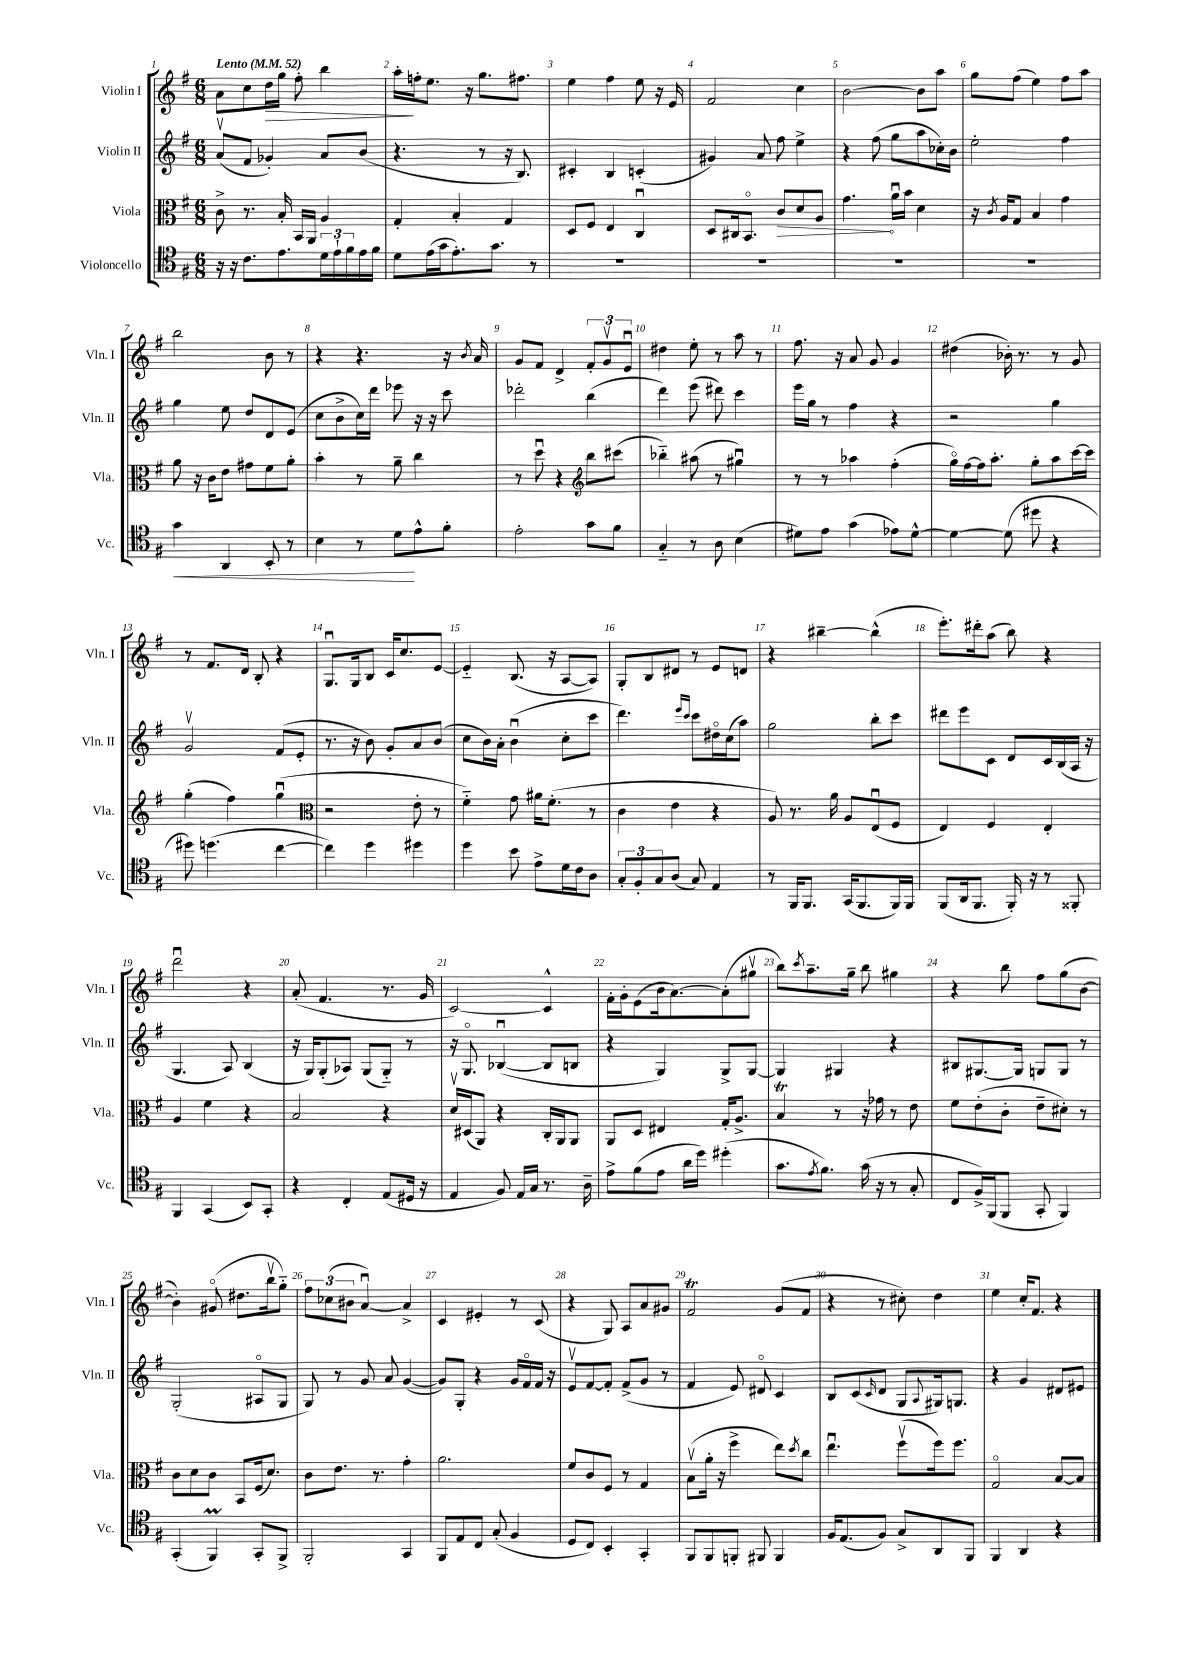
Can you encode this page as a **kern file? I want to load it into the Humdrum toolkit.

**kern	**kern	**kern	**kern
*staff4	*staff3	*staff2	*staff1
*clefC4	*clefC3	*clefG2	*clefG2
*k[f#]	*k[f#]	*k[f#]	*k[f#]
*M6/8	*M6/8	*M6/8	*M6/8
*MM52	*MM52	*MM52	*MM52
16r	8c^	(8av	8a
16r	.	.	.
8.c	8.r	8f#	8cc
.	.	4g-')	16dd
8.e	16B'	.	16gg
.	16BB	.	8ff#'
.	16AA	.	.
24d	4A	8a	4bb
24e`	.	.	.
24f#	.	.	.
16e	.	(8b	.
16f#	.	.	.
=	=	=	=
8d	4G'	4.r	16aa'
.	.	.	16ff'
(16e	.	.	8.ee
16g	.	.	.
8.e')	4B'	.	.
.	.	.	16r
.	.	8r	8.gg
8.g	.	.	.
.	4G	16r	.
.	.	8.B)	8.ff#
8r	.	.	.
=	=	=	=
2.r	8D	4c#'	4ee
.	8F#	.	.
.	4E	4B	4ff#
.	4Cu	(4c'	8ee
.	.	.	16r
.	.	.	16e
=	=	=	=
2.r	8D	4g#)	2f#
.	16C#	.	.
.	8.BBo	.	.
.	.	8a	.
.	8c	8ff#	.
.	8d	4ee^	4cc
.	8A	.	.
=	=	=	=
2.r	4.g	4r	[2b
.	.	(8ff#	.
.	16au	8gg	.
.	16b	.	.
.	4d	8aa	8b]
.	.	16cc-')	8aa
.	.	16b	.
=	=	=	=
2.r	16r	2ee'	8gg
.	8qc	.	.
.	16A	.	.
.	8G	.	(8ff#
.	4B	.	4ee)
.	4g	4ff#	8ff#
.	.	.	8aa
=	=	=	=
4g	8a	4gg	2bb
.	16r	.	.
.	16c	.	.
4AA	8e	8ee	.
.	8g#	8dd	.
8BB'	8f#	8d	8b
8r	8a'	(8e	8r
=	=	=	=
4B	4b'	8cc	4r
.	.	8b^	.
8r	8r	16cc)	4.r
.	.	16ddd	.
8d	8a~	8eee-	.
8e^^	4cc	16r	.
.	.	16r	.
8f#'	.	8ccc	16r
.	.	.	8qb
.	.	.	16a
=	=	=	=
2e'	8r	2ddd-'	8g
.	8ddu	.	8f#
.	4r	.	4d^
*	*clefG2	*	*
8g	8bb	(4bb	12f#'
.	.	.	12gv
8f#	(8ccc#	.	.
.	.	.	12eu
=	=	=	=
4G'~	4bb-'~)	4ddd)	4dd#
8r	(8aa#	(8eee	8ee'
8A	8r	8ddd#)	8r
(4B	4gg#u)	4ccc	8aa
.	.	.	8r
=	=	=	=
8d#)	8r	16eee	8.ff#
.	.	16gg	.
8e	8r	8r	.
.	.	.	16r
(4g	4aa-	4ff#	8a
.	.	.	8g
8e-)	(4ff#'	4r	4g
[8d#^^	.	.	.
=	=	=	=
4d#_	16ggo)	2r	(4dd#
.	[16ff#	.	.
.	16ff#]	.	.
.	8.aa'	.	.
(8d#]	.	.	16b-')
.	.	.	8.r
8dd#	8gg'	.	.
4r	8aa	4gg	8r
.	[16ccc	.	8g
.	16ccc]	.	.
=	=	=	=
8dd#)	(4gg'	2gv	8r
(4.dd	.	.	8.f#
.	4ff#)	.	.
.	.	.	16d
.	.	.	8B'
[4cc	(4ggu	(8f#	4r
.	.	8e'	.
=	=	=	=
*	*clefC3	*	*
4cc])	2r	8.r	8.Gu
.	.	16r	16G
4dd	.	8b)	8B
.	.	8g'	16c
.	.	.	8.cc
4dd#	8e'	8a	.
.	8r	(8b	[8e
=	=	=	=
4dd	4f#'~)	8cc	4e'~]
.	.	16b)	.
.	.	16a'	.
8b	8g	(4bu	(8.B
8e^	16a#	.	.
.	(8.f#'	.	16r
16d	.	8cc'	[8A
16c	.	.	.
8A	8r	8ccc	8A])
=	=	=	=
12G'	4c	4.ddd)	8G'
12F#'	.	.	.
.	.	.	8B
12G	.	.	.
(8A	4e	.	8d#
.	.	16qqeee	.
.	.	16qqccc	.
8G)	.	8ccc	8r
4E	4r	16dd#o	8e
.	.	(16cc	.
.	.	8aa)	8d
=	=	=	=
8r	8A)	2gg	4r
16FF#	8.r	.	.
8.FF#	.	.	.
.	.	.	[4bb#~
.	16a	.	.
(16GG	8A	.	.
8.FF#	.	.	.
.	(8Eu	8bb'	(4bb#^^]
16FF#)	8F#	8ccc	.
16FF#	.	.	.
=	=	=	=
(8FF#	4E)	8ddd#	8.eee')
16AA	.	8eee	.
8.FF#	.	.	16ddd#'
.	4F#	8c	(8aa
16FF#')	.	8d	8bb)
16r	.	.	.
8r	4E'	16c	4r
.	.	(16B	.
8FF##'	.	16A	.
.	.	16r	.
=	=	=	=
4FF#	4A	4.G	2dddu
(4GG	4f#	.	.
.	.	8A)	.
8BB)	4r	(4B	4r
8GG'	.	.	.
=	=	=	=
4r	2B	16r	(8a'
.	.	16G)	.
.	.	(8G'	4.f#
4C'	.	8A-)	.
.	.	(8G	.
(8E	4r	8G'~)	8.r
16D#	.	8r	.
16r	.	.	16g
=	=	=	=
4E	16dv	16r	[2c)
.	(16D#	8.Go	.
.	8AA)	.	.
8F#)	4r	([4B-u	.
16E	.	.	.
16G	.	.	.
8.r	16C'	8B-]	4c^^]
.	16AA	.	.
.	8AA	8B	.
16A~	.	.	.
=	=	=	=
8e^	8AA	4r	16f#'
.	.	.	16g'
(8f#	8D	.	(8e
8e	4E#	4G)	16b
.	.	.	[8.a)
16a	.	.	.
16dd)	.	.	.
(4dd#'	16G'	8G^	(8a']
.	8.A^	.	.
.	.	[8G	8gg#v
=	=	=	=
8.g	4B	4G]	8bb)
.	.	.	8qccc
.	.	.	8.aa~
8qe	.	.	.
8.f#)	.	.	.
.	8r	4G#	.
.	.	.	16gg~
(16g	16r	.	8bb
16r	16g-	.	.
8r	8r	4r	4gg#
8G'	8e	.	.
=	=	=	=
8C	8f#	8B#	4r
16F#^)	(8e'	[8.G#	.
(16FF#	.	.	.
8FF#	8c'	.	8bb
.	.	16G#]	.
8GG'	8e~	8G	8ff#
4FF#)	8d#')	8G	(8gg
.	8r	8r	[8b
=	=	=	=
(4GG'	8c	(2G'	4b'])
.	8d	.	.
4FF#)	8c	.	(8g#o
.	8BB	.	8.dd#
8GG'	(16F#	8A#o	.
.	8.d)	.	16bbv
8FF#^	.	8G	8gg'~)
=	=	=	=
2FF#'	8c	8G)	12ff#
.	.	.	(12cc-
.	8.e	8r	.
.	.	.	12b#
.	.	8g	[4au)
.	8.r	.	.
.	.	8a	.
4GG	4g'	([4g	4a^]
=	=	=	=
8FF#	2.a	8g])	4c
8E	.	8G'	.
8C	.	4r	4e#'
(8G'	.	.	.
4F#	.	16g	8r
.	.	16f#o	.
.	.	16f#	(8c
.	.	16r	.
=	=	=	=
8D	8f#	8ev	4r
8C)	8c	[8f#	.
4BB'	8F#	8f#']	8G)
.	8r	(8f#^	8A
4GG'	4G	8g	8a
.	.	8r	8g#
=	=	=	=
8FF#	(8Bv	4f#	2f#
8FF#	16a'	.	.
.	16r	.	.
8FF'	4ff#^	8e)	.
8FF#	.	8d#o	.
4FF#	8ee)	4c	(8g
.	8qdd	.	.
.	8cc	.	8f#
=	=	=	=
16F#	4.eeu	8B	4r
(8.E	.	.	.
.	.	(8c	.
.	.	16qqc	.
8F#)	.	8d	8r
8G^	(8ff#v	8G	8cc#')
.	.	8qqA	.
8AA	16ff#)	16G#)	4dd
.	8.ff#	8.G	.
8FF#	.	.	.
=	=	=	=
4FF#	2Go	4r	4ee
4AA	.	4g	16cc'
.	.	.	8.f#
4r	[8B	8d#	4r
.	8B]	8e#	.
==	==	==	==
*-	*-	*-	*-
